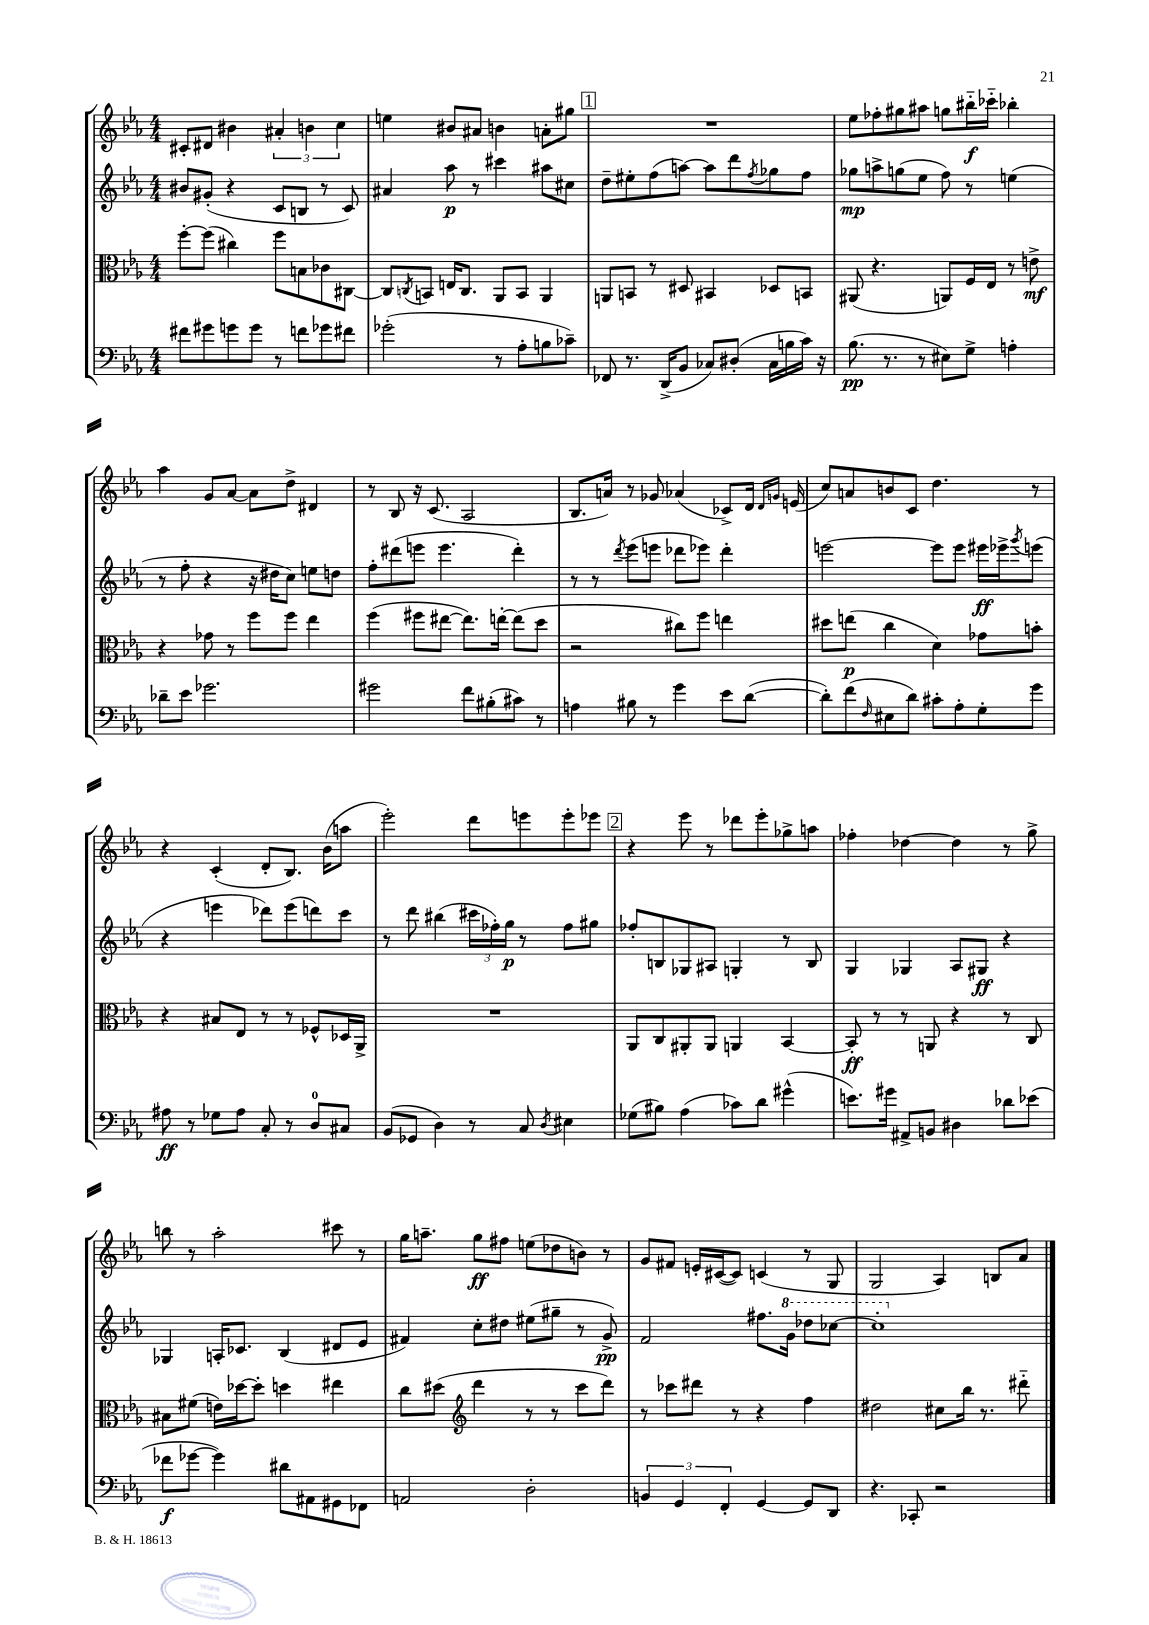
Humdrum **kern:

**kern	**kern	**kern	**kern
*staff4	*staff3	*staff2	*staff1
*clefF4	*clefC3	*clefG2	*clefG2
*k[b-e-a-]	*k[b-e-a-]	*k[b-e-a-]	*k[b-e-a-]
*M4/4	*M4/4	*M4/4	*M4/4
8f#	[8ff'	8b#	8c#'
8g#	(8ff]	(8g#'	8d#
8g	4cc#)	4r	4b#
8g	.	.	.
8r	8ff	8c	6a#'
8f	8B	8B	.
.	.	.	6b
8g-	8c-	8r	.
.	.	.	6cc
8f#	[8C#	8c)	.
=	=	=	=
(2g-'	8C#]	4a#	4ee
.	8qC	.	.
.	8BB	.	.
.	16E	8aa-	8b#
.	8.C	.	.
.	.	8r	8a#
8r	8AA-	4ccc#	4b
8A-'	8BB	.	.
8B	4AA-	8aa#	8a'
8c-~)	.	8cc#	8gg#
=	=	=	=
8FF-	8AA	8dd~	1r
8.r	8BB	8ee#'	.
.	8r	(8ff	.
(16DD^	.	.	.
8BB-	8D#	[8aa)	.
8C-)	4BB#	8aa]	.
(8D#'	.	8ddd	.
.	.	8qff	.
16C-	8D-	8gg-	.
16B	.	.	.
16c)	8BB	8ff	.
16r	.	.	.
=	=	=	=
(8.B-	(8AA#	8gg-	8ee-
.	4.r	8aa^	8ff-'
8.r	.	.	.
.	.	(8gg	8gg#
8r	.	8ee-	8aa#
8E#)	8AA)	8ff)	8gg
8G^	16F	8r	16bb#'~
.	16E-	.	16ccc-'~
4A'	8r	(4ee	4bb-'
.	8e^	.	.
=	=	=	=
8d-~	4r	8r	4aa-
8e-	.	8ff'	.
2.g-	8g-	4r	8g
.	8r	.	[8a-
.	8ff	16r	8a-]
.	.	16dd#	.
.	8ff	8cc)	8dd^
.	4ee-	8ee	4d#
.	.	8dd	.
=	=	=	=
2g#	(4ff	8ff'	8r
.	.	(8ddd#	8B-
.	8ff#	8eee	16r
.	.	.	(8.c
.	[8ee#	4.eee	.
8f	8.ee#])	.	2A-
(8B#'	.	.	.
.	[16ee'	.	.
8c#)	(8ee]	4ddd#')	.
8r	8dd	.	.
=	=	=	=
4A	2r	8r	8.B-
.	.	8r	.
.	.	.	16a)
.	.	8qddd	.
8B#	.	(8eee-	8r
8r	.	8eee	8g-
4g	8cc#)	8ddd-	(4a-
.	8ff	8eee-)	.
8e-	4ee	4ddd-'	8c-^)
([8d	.	.	16d
.	.	.	16qqd
.	.	.	16qqg
.	.	.	(16e
=	=	=	=
8d'])	8dd#	[2eee	8cc)
(8f	(8ee	.	8a
16qqF	.	.	.
8E#	4cc	.	8b
8d)	.	.	8c
8c#'	4d)	8eee]	4.dd
8A-'	.	8eee	.
8G'	8g-	16eee#	.
.	.	16eee-^	.
.	.	8qggg	.
8g	8b'	(8eee	8r
=	=	=	=
8A#	4r	4r	4r
8r	.	.	.
8G-	8B#	4eee	(4c'
8A#	8E-	.	.
8C'	8r	8ddd-)	8d'
8r	8r	(8eee	8.B-)
8D	8F-^^	8ddd)	.
.	.	.	(16b-
8C#	16D-	8ccc	8aa
.	16AA-^	.	.
=	=	=	=
(8BB-	1r	8r	2eee-')
8GG-	.	8ddd	.
4D)	.	(4bb#	.
8r	.	24ccc#	8ddd
.	.	24ff-')	.
.	.	24gg	.
8C	.	8r	8eee
8qD	.	.	.
4E#	.	8ff-	8eee'
.	.	8gg#	8eee-
=	=	=	=
(8G-	8AA-	8ff-'	4r
8B#)	8C	8B	.
(4A-	8AA#'	8G-	8eee-
.	8AA#	8A#	8r
8c-)	4AA	4G'	8ddd-
8d	.	.	8eee-'
(4g#^^	[4BB-	8r	8gg-^
.	.	8B	8aa
=	=	=	=
8.e)	8BB-']	4G	4ff-'
.	8r	.	.
16g#	.	.	.
8AA#^	8r	4G-	[4dd-
8BB	8AA	.	.
4D#	4r	8A-	4dd-]
.	.	8G#	.
8d-	8r	4r	8r
(8e-	8C	.	8gg^
=	=	=	=
8f-	8B#	4G-	8bb
[8g-	(8f#	.	8r
4g-])	16e)	16A'	2aa-'
.	[16dd-	8.c-	.
.	8dd-']	.	.
8d#	4dd	(4B-	.
8AA#	.	.	.
8GG#	4ee#	8d#	8ccc#
8FF-	.	8e-	8r
=	=	=	=
2AA	8cc	4f#)	16gg
.	.	.	8.aa~
.	(8dd#	.	.
*	*clefG2	*	*
.	4ddd	8cc'	8gg
.	.	8dd#	8ff#
2D'	8r	(8ee#	(8ee
.	8r	8gg#~	8dd-
.	8ccc	8r	8b)
.	8ddd)	8g^)	8r
=	=	=	=
6BB	8r	2f	8g
.	8ccc-	.	8f#
6GG	.	.	.
.	8ddd#	.	16e'
.	.	.	([16c#
6FF'	.	.	.
.	8r	.	8c#])
[4GG	4r	8.ff#	(4c
.	.	16gg	.
8GG]	4ff	8ddd-	8r
8DD	.	[8ccc-	8G
=	=	=	=
4.r	2dd#	1ccc-']	2G
8CC-'	.	.	.
2r	8cc#	.	4A-)
.	16bb-	.	.
.	8.r	.	.
.	.	.	8B
.	8ddd#'~	.	8a-
==	==	==	==
*-	*-	*-	*-
